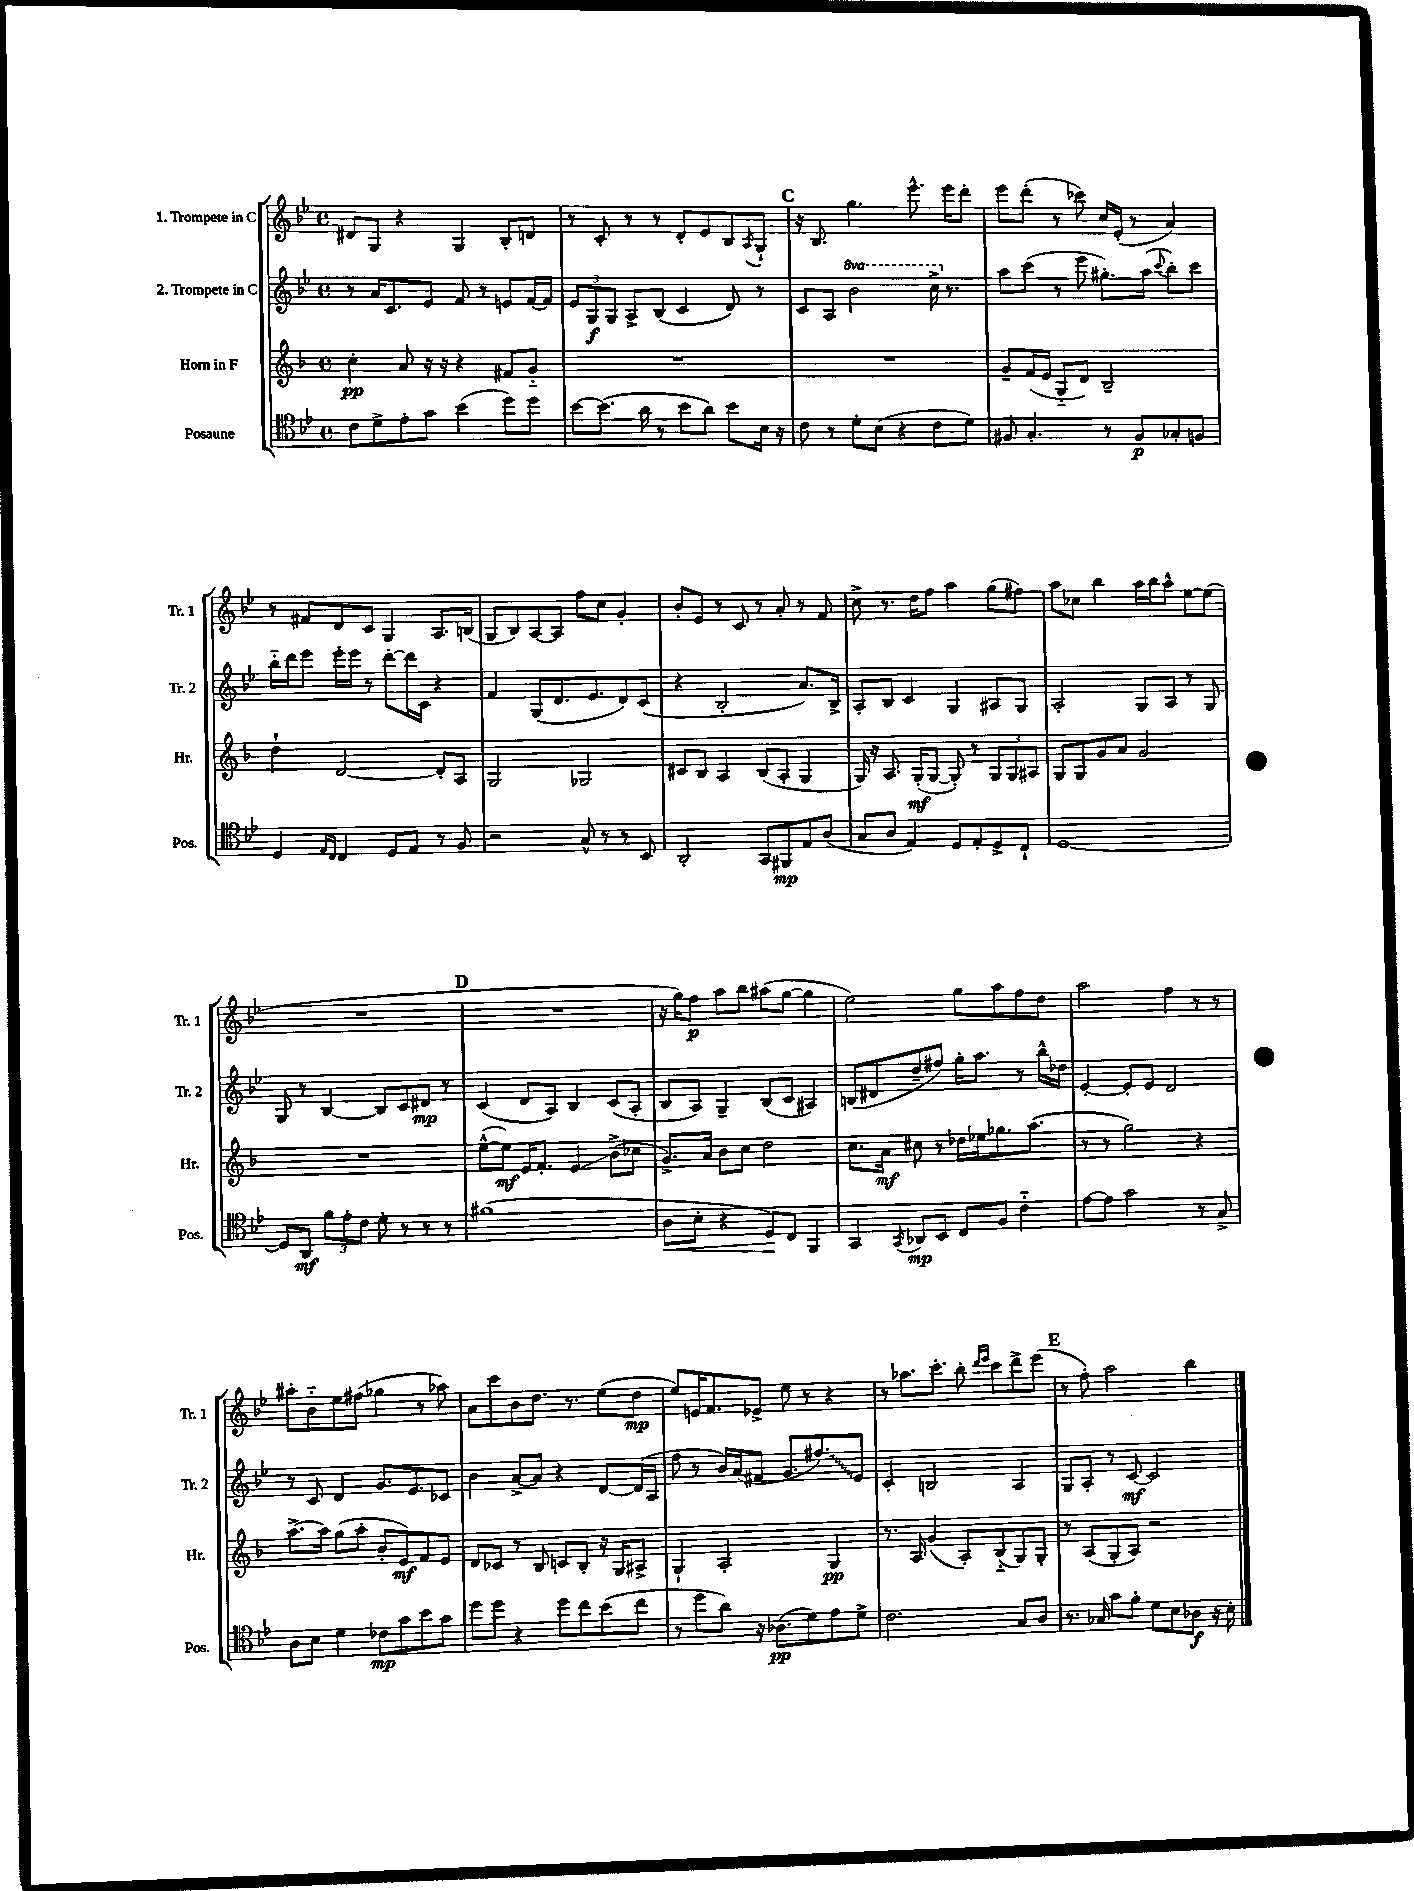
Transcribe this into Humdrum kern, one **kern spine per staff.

**kern	**kern	**kern	**kern
*staff4	*staff3	*staff2	*staff1
*clefC4	*clefG2	*clefG2	*clefG2
*k[b-e-]	*k[b-]	*k[b-e-]	*k[b-e-]
*M4/4	*M4/4	*M4/4	*M4/4
*met(c)	*met(c)	*met(c)	*met(c)
8c	4cc'	8r	8d#
8d^	.	16a	8G
.	.	8.c	.
8e-'	8a	.	4r
8g	16r	8e-	.
.	16r	.	.
(4b-	4r	8f	4G
.	.	8r	.
8dd)	8f#	8e	8B-'
8dd	8g'~	[16f	8d
.	.	16f]	.
=	=	=	=
[8b-	1r	12e-	8r
.	.	12G	.
(8.b-]	.	.	8c'
.	.	12G	.
.	.	8A^	8r
16a	.	.	.
8r	.	(8B-	8r
8b-	.	4c	8d'
8a)	.	.	8e-
8b-	.	8d)	8B-
.	.	.	8qA
16B-	.	8r	8G`
16r	.	.	.
=	=	=	=
8c	1r	8c	16r
.	.	.	8.B-
8r	.	8A	.
8d'	.	2bb-	4.gg
(8B-	.	.	.
4r	.	.	.
.	.	.	8.eee-^^
8c	.	16ccc^	.
.	.	8.r	16eee-
8d)	.	.	8ddd'
=	=	=	=
8F#	8g~	8aa	8eee-
4.G'	(16f	(8ccc	(8ddd'
.	16e	.	.
.	8G'~	8r	8r
.	8d)	8eee-	8ccc-)
8r	2B-~	8.gg#')	16cc
.	.	.	(16e-'
8F#	.	.	8r
.	.	(16aa	.
.	.	8qqccc	.
8G-'	.	8bb-')	4a)
8F	.	8ccc	.
=	=	=	=
4D	4dd`	16bb-'~	8r
.	.	16ddd	.
.	.	8eee-	8f#
16qqE-	.	.	.
16qqC	.	.	.
4C	[2d	16eee-'	8d
.	.	16eee-	.
.	.	8r	8c
8D	.	[8ddd'	4G
8E-	.	16ddd]	.
.	.	16c	.
8r	8d']	4r	8.A
8F	8A	.	.
.	.	.	(16B
=	=	=	=
2r	2G	4f	8G
.	.	.	8B-)
.	.	(8G	[8A
.	.	8.d	8A]
8G^^	2G-	.	8ff
.	.	8.e-	.
8r	.	.	8cc
8r	.	8d)	4g'
8BB-	.	(8c	.
=	=	=	=
2AA'	8c#	4r	8b-'
.	8B-	.	8e-
.	4A	2B-'	8r
.	.	.	8c
8GG	(8B-	.	8r
8FF#	8A'	.	8a'
8E-	4G	8.a)	8r
(8A	.	.	8f
.	.	16B-^	.
=	=	=	=
8G	16G)	8A'	8cc^
.	16r	.	.
8A	8.A	8B-	8.r
4E-)	.	4c	.
.	(16G'	.	16dd
.	[8G	.	8ff
8D	8G'])	4G	4aa
8E-'	8r	.	.
8D^	12G	8A#	(8gg
.	12G	.	.
8C`	.	8G	8ff#)
.	12A#	.	.
=	=	=	=
[1D	8G	2A'	8aa
.	8G	.	8cc-
.	8g	.	4bb-
.	8a	.	.
.	2g	8G	16aa
.	.	.	16bb-
.	.	8A	8aa^^
.	.	8r	[8ee-
.	.	8G	(8ee-]
=	=	=	=
8D]	1r	8G	1r
8AA	.	8r	.
12f	.	[4B-	.
12e-'	.	.	.
12c	.	.	.
8d'	.	8B-]	.
8r	.	8c	.
8r	.	8d#	.
8r	.	8r	.
=	=	=	=
(1f#	([8ee^^	(4c	1r
.	8ee])	.	.
.	16e	8d	.
.	8.f'	.	.
.	.	8A)	.
.	4e	4B-	.
.	(8b-^	(8c	.
.	8cc-	8A'	.
=	=	=	=
8A	8.g^)	8B-	16r
.	.	.	16gg)
8B-'	.	8A)	8ff
.	16a	.	.
4r	8b-	4G~	8aa
.	8cc	.	8bb-
8D)	2dd	(8B-	(8aa#
8C	.	8c	[8gg
4FF	.	4A#)	4gg]
=	=	=	=
4GG	8.cc	(8B	2ee-)
.	.	8d#	.
.	16a	.	.
8qGG	.	.	.
8AA-	8cc#	8dd~	.
8BB-	8r	8ff#)	.
8C	16dd-	16gg'	8gg
.	16ee-	8.aa	.
8F	8.gg-	.	8aa
4c'~	.	8r	8ff
.	(8.aa	.	.
.	.	16bb-^^	8dd
.	.	16dd-	.
=	=	=	=
[8e-	8r	[4e-'	2aa
8e-]	8r	.	.
2g	2gg)	8e-']	.
.	.	8e-	.
.	.	2d	4ff
8r	4r	.	8r
8G^	.	.	8r
=	=	=	=
8A	[8.aa^	8r	8aa#'
8B-	.	8c	8b-'~
.	16aa]	.	.
4d	(8gg	4d	8ee-
.	8aa'	.	(8ff#
8c-	8b-'	8.g	4gg-
8g	8e)	.	.
.	.	8.e-	.
8b-	8f	.	8r
8g	8e	8c-	8aa-)
=	=	=	=
8dd	8d	4b-	8a
8dd	8c-	.	8ccc
4r	8r	[8a^	8b-
.	8B-	8a]	8.dd
8dd	8c	4r	.
.	.	.	8.r
8cc	8B-'	.	.
(8b-	16r	[8d	(8ee-
.	16G	.	.
8cc	8A#^	(16d]	8dd
.	.	16A	.
=	=	=	=
8r	4G`	8ff	8ee-)
8dd	.	8r	16e
.	.	.	8.f
8a)	2A'	16b-)	.
.	.	(16a	.
16r	.	8f#	8e-^
(8.A-	.	.	.
.	.	8.g	8ee-
8d)	.	.	8r
.	.	8.ff#)	.
8e-	4G	.	4r
8d^	.	8e-	.
=	=	=	=
2.c	8.r	4c'	8r
.	.	.	8.aa-
.	16A	.	.
.	(4g	2B	.
.	.	.	8.ccc'
.	8A')	.	8bb-'
.	.	.	16qqddd
.	.	.	16qqeee-
.	(8B-'~	.	8ccc
8G	8G)	4A	8ddd^
8A	8G'	.	(8eee-
=	=	=	=
8.r	8r	8G	8r
.	(8A	8A'	8ff')
16G-	.	.	.
8g	8G'	8r	2aa
8f'	8A)	[8c	.
8d	2r	2c]	.
8B-	.	.	.
8A-	.	.	4bb-
16r	.	.	.
16B-'	.	.	.
==	==	==	==
*-	*-	*-	*-
